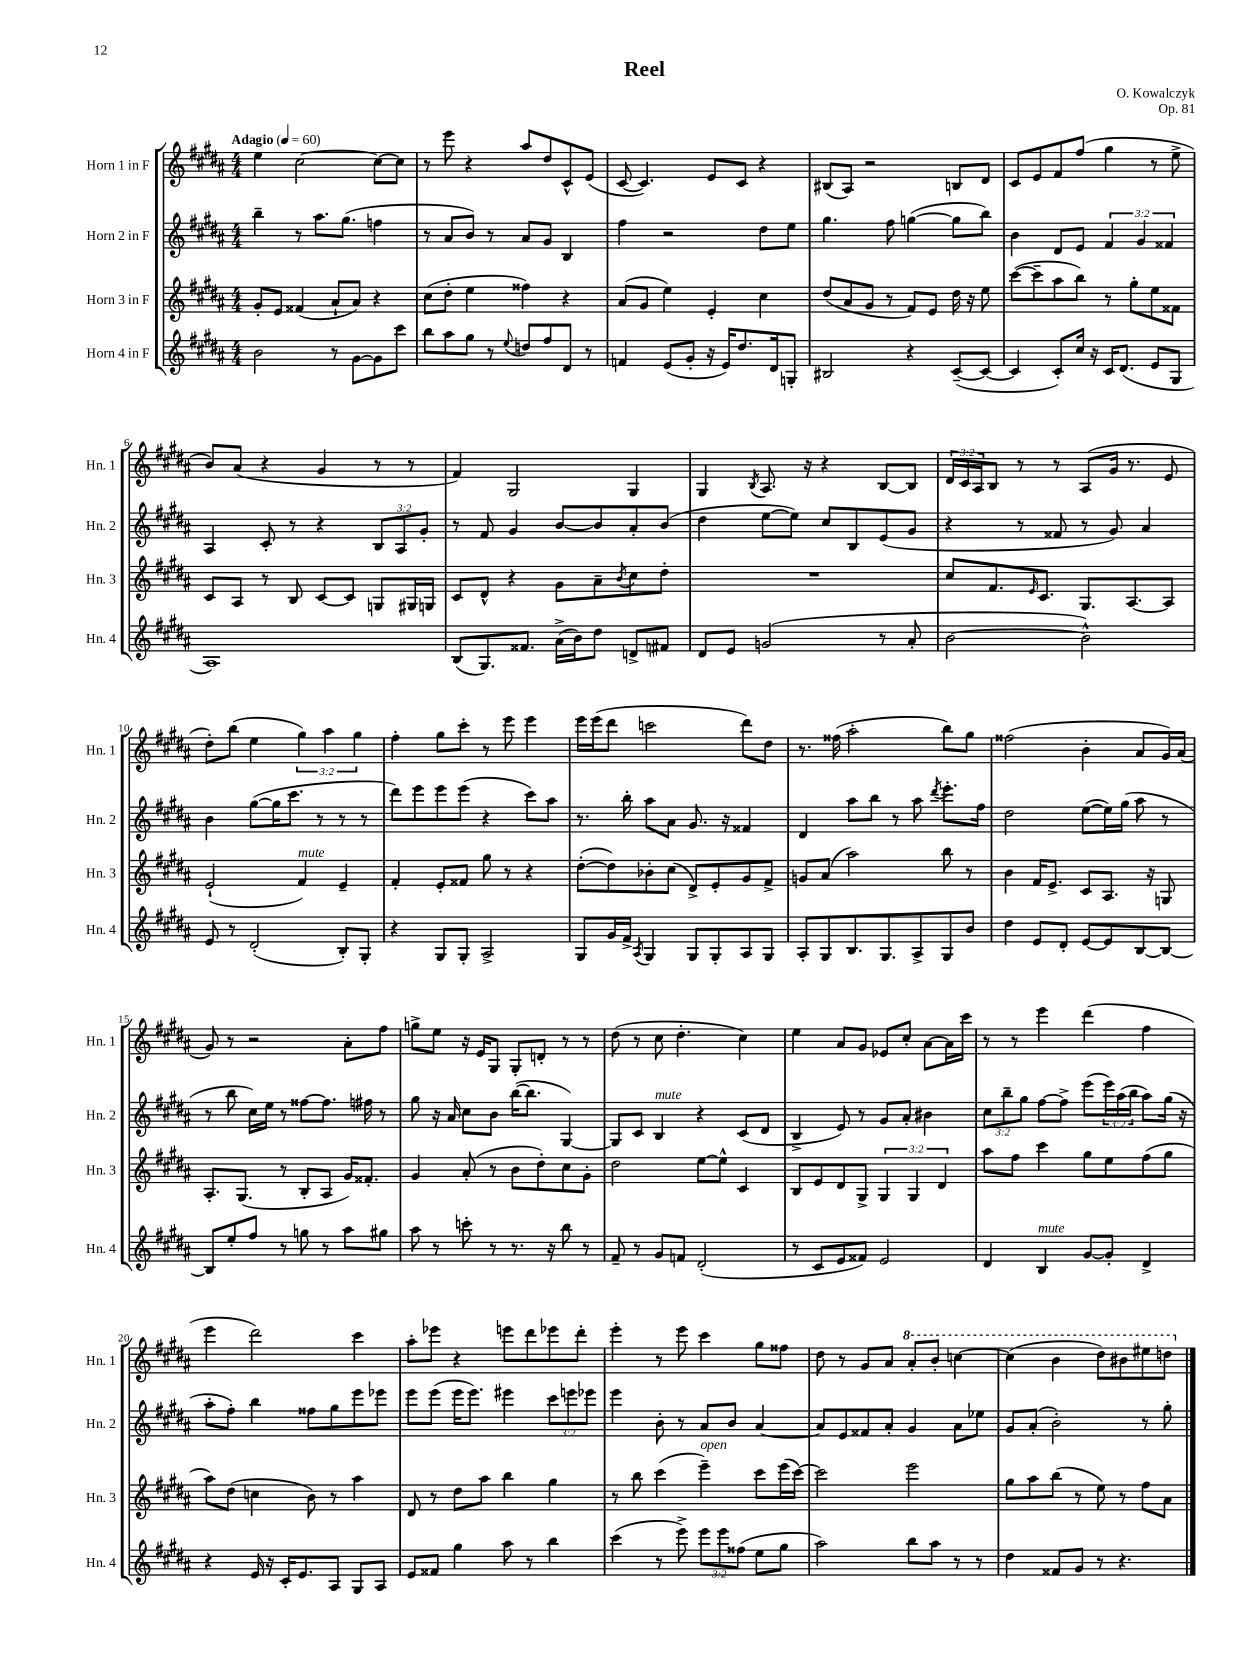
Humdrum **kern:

**kern	**kern	**kern	**kern
*part4	*part3	*part2	*part1
*staff4	*staff3	*staff2	*staff1
*I"Horn 4 in F	*I"Horn 3 in F	*I"Horn 2 in F	*I"Horn 1 in F
*I'Hn. 4	*I'Hn. 3	*I'Hn. 2	*I'Hn. 1
*clefG2	*clefG2	*clefG2	*clefG2
*k[f#c#g#d#a#]	*k[f#c#g#d#a#]	*k[f#c#g#d#a#]	*k[f#c#g#d#a#]
*M4/4	*M4/4	*M4/4	*M4/4
*MM60	*MM60	*MM60	*MM60
=1	=1	=1	=1
!	!	!	!LO:TX:a:B:t=Adagio
2b\	8g#'/L	4bb~\	4ee\
.	8e/J	.	.
.	(4f##X/	8r	[2cc#\
.	.	8.aa#\L	.
8r	8a#`/L	.	.
.	.	(8.gg#\J	.
[8g#\L	8a#/J)	.	.
8g#\]	4r	4ffn\	8cc#\L_
8ccc#\J	.	.	8cc#\J]
=2	=2	=2	=2
8bb\L	(8cc#\L	8r	8r
8aa#\	8dd#'\J	8a#/L	8eee\
8gg#\J	4ee\	8b/J)	4r
8r	.	8r	.
8qqee/	.	.	.
8ddn/L	4ff##X\)	8a#/L	8aa#/L
8ff#/	.	8g#/J	8dd#/
8d#/J	4r	4B/	8c#^^/
8r	.	.	(8e/J
=3	=3	=3	=3
4fn/	(8a#/L	4ff#\	[8c#/
.	8g#/J	.	4.c#/])
(8e/L	4ee\)	2r	.
8g#'/J	.	.	.
16r	4e'/	.	8e/L
16e/KL)	.	.	.
8.dd#/	.	.	8c#/J
.	4cc#\	8dd#\L	4r
16d#/k	.	.	.
8Gn'/J	.	8ee\J	.
=4	=4	=4	=4
2B#X/	(8dd#/L	4.gg#\	(8B#X/L
.	8a#/	.	8A#/J)
.	8g#/J	.	2r
.	8r	8ff#\	.
4r	8f#/L)	([4ggn\	.
.	8e/J	.	.
([8c#~/L	16dd#\	8gg\L]	8Bn/L
.	16r	.	.
8c#/J_	8ee\	8bb\J)	8d#/J
=5	=5	=5	=5
4c#/]	([8ccc#\L	4b\	8c#/L
.	8ccc#~\]	.	8e/
8c#'/L)	8aa#\	8d#/L	8f#/
16cc#/Jk	8bb\J)	8e/J	(8ff#/J
16r	.	.	.
16c#/KL	8r	6f#/	4gg#\
(8.d#/J	.	.	.
.	8gg#'\L	.	.
.	.	6g#/	.
8e/L	8ee\	.	8r
.	.	6f##X/	.
8G#/J	8f##X\J	.	8ee^\
!!LO:LB:g=z
=6	=6	=6	=6
1A#)	8c#/L	4A#/	8b/L)
.	8A#/J	.	(8a#/J
.	8r	8c#'/	4r
.	8B/	8r	.
.	[8c#/L	4r	4g#/
.	8c#/J]	.	.
.	8Gn/L	12B/L	8r
.	.	12A#/	.
.	16G#X/L	.	8r
.	.	12g#'/J	.
.	16Gn/JJ	.	.
=7	=7	=7	=7
(8B/L	8c#/L	8r	4f#/)
8.G#/)	8d#^^/J	8f#/	.
.	4r	4g#/	2G#/
8.f##X/J	.	.	.
(16a#^\LL	8g#\L	[8b/L	.
16b\J)	.	.	.
8dd#\J	8a#~\	8b/]	.
.	8qb/	.	.
8dn^/L	8cc#\	8a#'/	4G#/
8f#X/J	8dd#'\J	(8b/J	.
=8	=8	=8	=8
8d#/L	1r	4dd#\	4G#/
8e/J	.	.	.
.	.	.	8qB/
(2gn/	.	[8ee\L	8.A#/
.	.	8ee\J])	.
.	.	.	16r
.	.	8cc#/L	4r
.	.	8B/	.
8r	.	(8e/	[8B/L
8a#'/	.	8g#/J	8B/J]
=9	=9	=9	=9
[2b\	8cc#/L	4r	24d#/LL
.	.	.	24c#/
.	.	.	24A#/J
.	8.f#/	.	8B/J
.	.	8r	8r
.	16qqe/	.	.
.	8.c#/J	.	.
.	.	8f##X/	8r
2b^^\])	8.G#/L	8r	(8A#/L
.	.	8g#/)	16g#/Jk
.	[8.A#/	.	8.r
.	.	4a#/	.
.	8A#/J]	.	8e/
!!LO:LB:g=z
=10	=10	=10	=10
8e/	(2e`/	4b\	8dd#'\L)
8r	.	.	(8bb\J
(2d#'/	.	([8gg#\L	4ee\
.	.	16gg#\K]	.
.	.	8.ccc#\J	.
!	!LO:TX:a:i:t=mute	!	!
.	4f#/)	.	6gg#\)
.	.	8r	.
.	.	.	6aa#\
8B'/L)	4e~/	8r	.
.	.	.	6gg#\
8G#'/J	.	8r	.
=11	=11	=11	=11
4r	4f#'/	8ddd#\L)	4ff#'\
.	.	8eee\	.
8G#/L	8e'/L	8eee\	8gg#\L
8G#'/J	8f##X/J	(8eee\J	8ccc#'\J
2A#^/	8gg#\	4r	8r
.	8r	.	8eee\
.	4r	8ccc#\L)	4eee\
.	.	8aa#\J	.
=12	=12	=12	=12
8G#/L	([8dd#'\L	8.r	16eee\LL
.	.	.	(16eee\J
16g#/L	8dd#\])	.	8ddd#\J
16f#^/JJ	.	16bb'\	.
8qA#/	.	.	.
4G#/	8b-X'\	8aa#\L	2cccn\
.	(8cc#\J	8a#\J	.
8G#/L	8d#^/L)	8.g#/	.
8G#'/	8e'/	.	.
.	.	16r	.
8A#/	8g#/	4f##X/	8ddd#\L)
8G#/J	8f#^/J	.	8dd#\J
=13	=13	=13	=13
8A#'/L	8gn/L	4d#/	8.r
8G#/	(8a#/J	.	.
.	.	.	(16ff##X\
8.B/	2aa#\)	8aa#\L	2aa#'\
.	.	8bb\J	.
8.G#/	.	.	.
.	.	8r	.
8A#^/	.	8aa#\	.
.	.	8qddd#/	.
8G#/	8bb\	8.eee'\L	8bb\L)
8b/J	8r	.	8gg#\J
.	.	16ff#\Jk	.
=14	=14	=14	=14
4dd#\	4b\	2dd#\	(2ff##X\
8e/L	16f#/KL	.	.
.	8.e^/J	.	.
8d#'/J	.	.	.
[8e/L	8c#/L	([8ee\L	4b'\
8e/]	8.A#/J	16ee\L])	.
.	.	(16gg#\JJ	.
[8B/	.	8aa#\	8a#/L
.	16r	.	.
8B/J_	8Gn/	8r	16g#/L)
.	.	.	(16a#/JJ
!!LO:LB:g=z
=15	=15	=15	=15
8B/L]	8.A#'/L	8r	8g#/)
8ee'/	.	8bb\	8r
.	(8.G#/J	.	.
8ff#/J	.	16cc#\LL)	2r
.	.	16ee\JJ	.
8r	8r	8r	.
8ggn\	8B'/L	[8ff##X\L	.
8r	8A#/J	8.ff##\J]	.
8aa#\L	16g#/KL)	.	8a#'\L
.	8.f##X'/J	16ff#X\	.
8gg#X\J	.	8r	8ff#\J
=16	=16	=16	=16
8aa#\	4g#/	8gg#\	8ggn^\L
8r	.	16r	8ee\J
.	.	16a#/	.
8cccn'\	(8a#'/	8cc#\L	16r
.	.	.	16e/KL
8r	8r	8b\J	8G#/J
8.r	8b\L	([16bb\KL	8G#'/L
.	.	8.bb\J]	.
.	8dd#'\)	.	8dn'/J
16r	.	.	.
8bb\	8cc#\	[4G#/)	8r
8r	8g#'\J	.	8r
=17	=17	=17	=17
8f#~/	2dd#\	8G#/L]	(8dd#\
8r	.	8c#/J	8r
!	!	!LO:TX:a:i:t=mute	!
8g#/L	.	4B/	8cc#\
8fn/J	.	.	4.dd#'\
(2d#'/	[8ee\L	4r	.
.	8ee^^\J]	.	.
.	4c#/	(8c#/L	4cc#\)
.	.	8d#/J	.
=18	=18	=18	=18
8r	8B/L	4B^/	4ee\
8c#/L	8e/	.	.
8e/	8d#/	8e/)	8a#/L
8f##X/J)	8G#^/J	8r	8g#/J
2e/	6G#/	8g#/L	8e-X/L
.	.	8a#'/J	8cc#'/J
.	6G#/	.	.
.	.	4b#X\	[8a#\L
.	6d#/	.	.
.	.	.	16a#\L]
.	.	.	16ccc#\JJ
=19	=19	=19	=19
4d#/	8aa#\L	12cc#\L	8r
.	.	12bb~\	.
.	8ff#\J	.	8r
.	.	12gg#\J	.
!LO:TX:a:i:t=mute	!	!	!
4B/	4ccc#\	[8ff#\L	4eee\
.	.	8ff#^\J]	.
[8g#/L	8gg#\L	(8eee\L	(4ddd#\
8g#'/J]	8ee\	24eee\L)	.
.	.	(24aa#\	.
.	.	24bb\JJ	.
4d#^/	(8ff#\	8aa#\L)	4ff#\
.	8gg#\J	(16gg#\Jk	.
.	.	16r	.
!!LO:LB:g=z
=20	=20	=20	=20
4r	8aa#\L)	8aa#'\L	4eee\
.	(8dd#\J	8ff#'\J)	.
16e/	4ccn\	4bb\	2ddd#\)
16r	.	.	.
16c#'/KL	.	.	.
8.e/	.	.	.
.	8b\)	8ff##X\L	.
8A#/J	8r	8gg#\	.
8G#/L	4aa#\	8eee\	4ccc#\
8A#/J	.	8eee-X\J	.
=21	=21	=21	=21
8e/L	8d#/	8eee\L	8aa#'\L
8f##X/J	8r	(8eee\J	8eee-X\J
4gg#\	8dd#\L	16eee\KL	4r
.	.	8.eee\J)	.
.	8aa#\J	.	.
8aa#\	4bb\	4eee#X\	8eeen\L
8r	.	.	8ddd#\
4bb\	4gg#\	12ccc#\L	8eee-X\
.	.	12eeen\	.
.	.	.	8ddd#'\J
.	.	12eee-X\J	.
=22	=22	=22	=22
(4ccc#\	8r	4eee\	4eee'\
.	8bb\	.	.
8r	(4ccc#\	8b'\	8r
8eee^\)	.	8r	8eee\
!	!LO:TX:a:i:t=open	!	!
12eee\L	4eee~\)	8a#/L	4ccc#\
12eee\	.	.	.
.	.	8b/J	.
(12ff##X\J	.	.	.
8ee\L	8ccc#\L	[4a#/	8gg#\L
8gg#\J	(16eee\L	.	8ff##X\J
.	[16ccc#\JJ)	.	.
=23	=23	=23	=23
2aa#\)	2ccc#\]	8a#/L]	8dd#\
.	.	8e/	8r
.	.	8f##X/	8g#/L
.	.	8a#'/J	8a#/J
*	*	*	*8va
8bb\L	2eee\	4g#/	8aa#'/L
8aa#\J	.	.	8bb'/J
8r	.	8a#\L	[4cccn\
8r	.	8ee-X\J	.
=24	=24	=24	=24
4dd#\	8gg#\L	8g#/L	(4ccc\]
.	8aa#\	(8a#'/J	.
8f##X/L	(8bb\J	2b'\)	4bb\
8g#/J	8r	.	.
8r	8ee\)	.	8ddd#\L)
4.r	8r	.	8bb#X\
.	8ff#\L	8r	8eee#X\
.	8a#\J	8gg#'\	8dddn\J
*	*	*	*X8va
==	==	==	==
*-	*-	*-	*-
